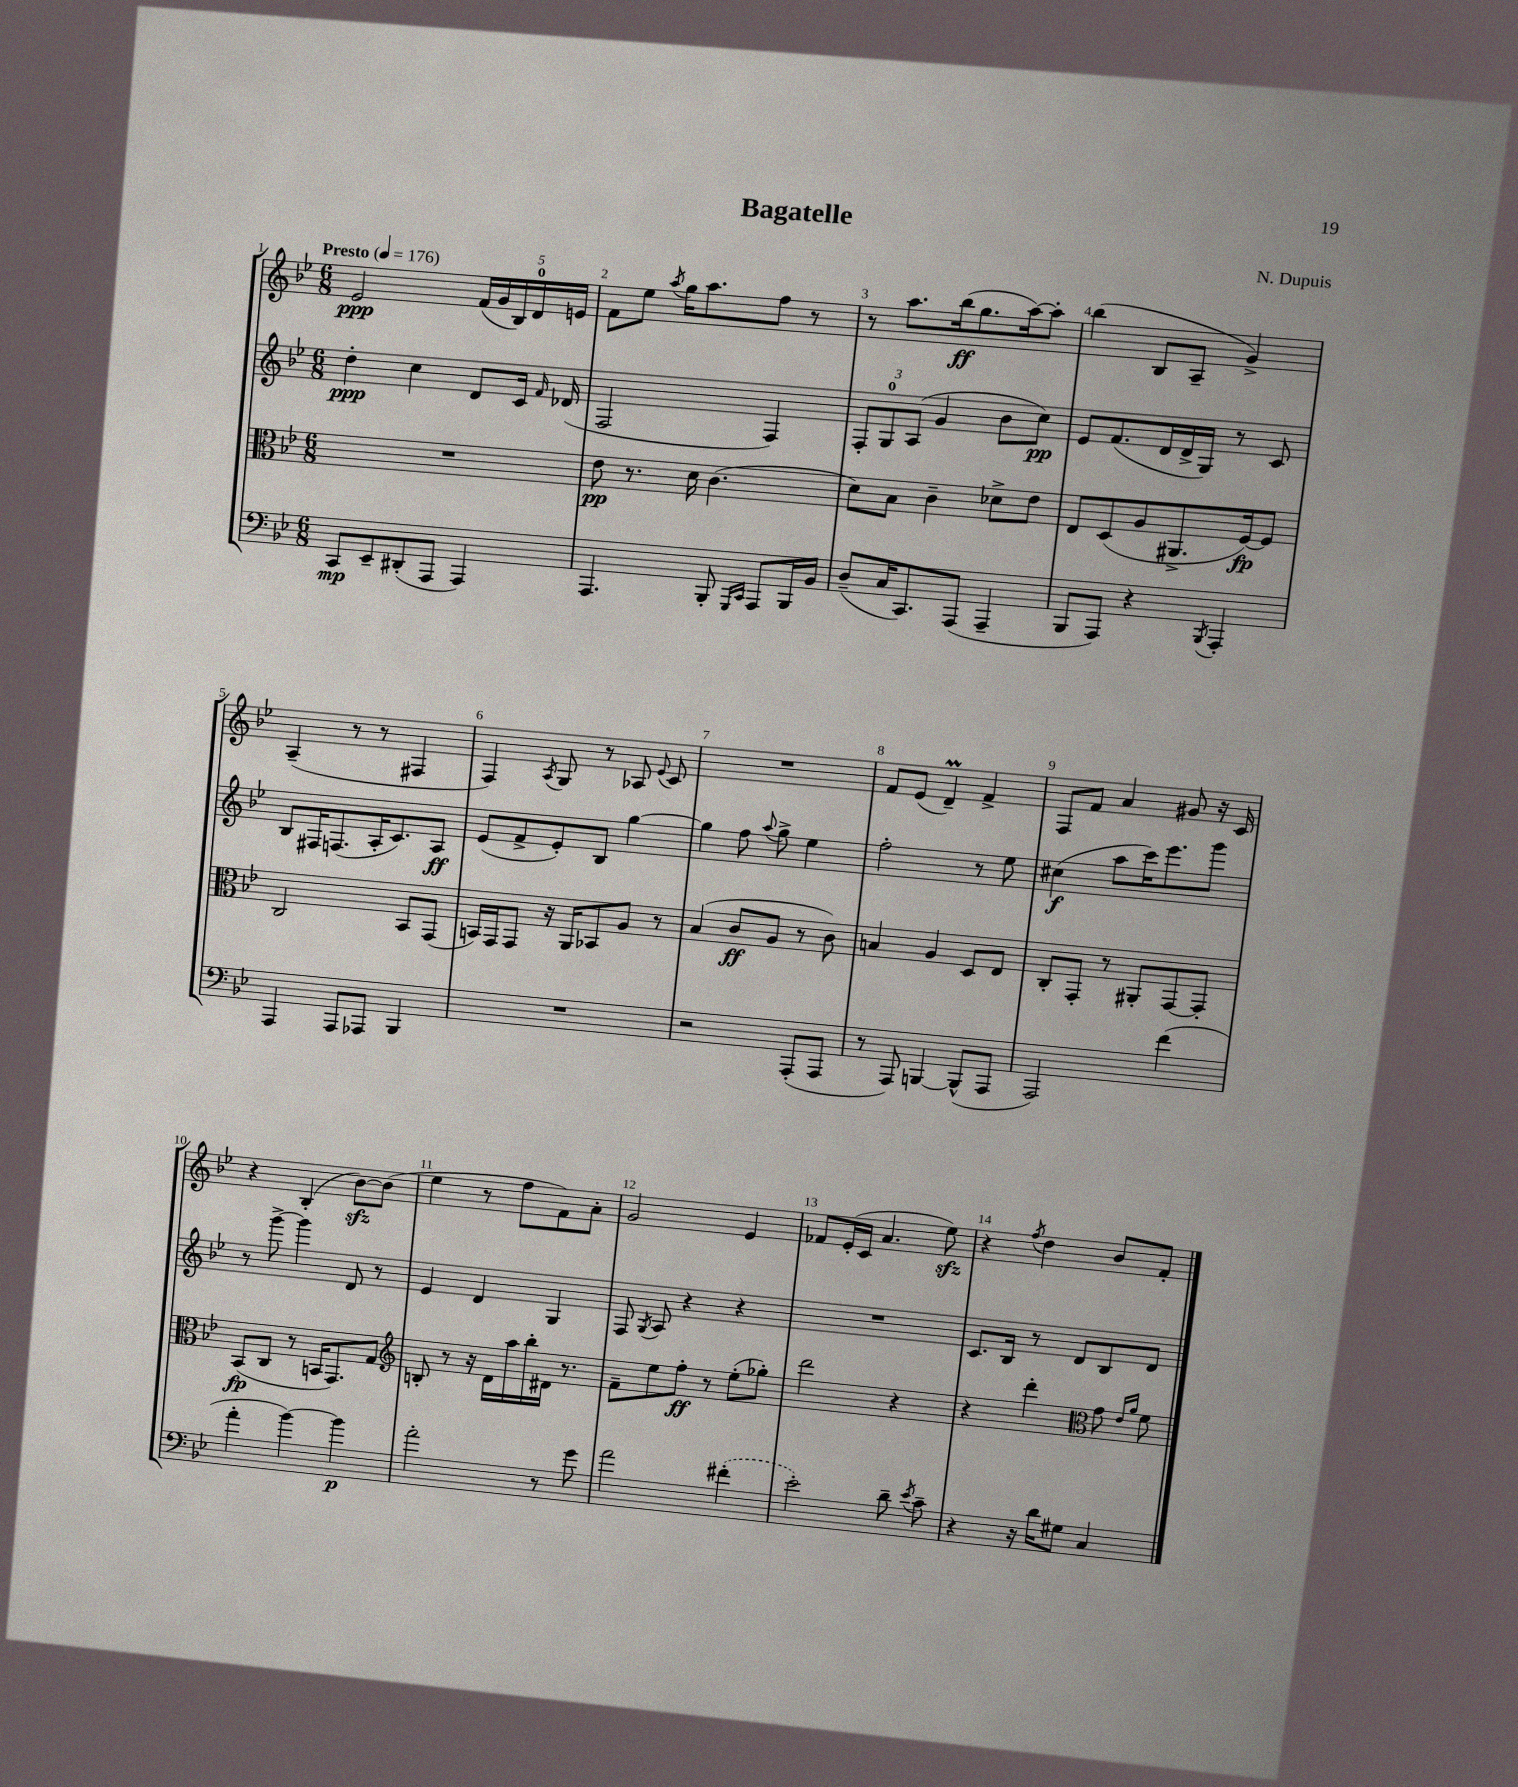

**kern	**kern	**kern	**kern
*staff4	*staff3	*staff2	*staff1
*clefF4	*clefC3	*clefG2	*clefG2
*k[b-e-]	*k[b-e-]	*k[b-e-]	*k[b-e-]
*M6/8	*M6/8	*M6/8	*M6/8
*MM176	*MM176	*MM176	*MM176
8CC/L	2.r	4dd'\	2e-/
8EE-~/	.	.	.
(8DD#'/	.	4cc\	.
8AAA/J	.	.	.
4AAA/)	.	8d/L	(20f/LL
.	.	.	20g/
.	.	.	20B-/)
.	.	16c/Jk	.
.	.	.	20d/
.	.	16qqf/	.
.	.	(16d-/	.
.	.	.	20e/JJ
=	=	=	=
4.AAA/	8e-\	2F/	8f\L
.	8.r	.	8ee-\J
.	.	.	8qaa/
.	.	.	16gg\LK
.	16d\	.	8.aa\
8BBB-'/	(4.c\	.	.
16qqGGG/LL	.	.	.
16qqCC/JJ	.	.	.
8AAA/L	.	4F/)	8ff\J
16BBB-/L	.	.	8r
16BB-/JJ	.	.	.
=	=	=	=
(8D~/L	8d\L)	12F'/L	8r
.	.	12G/	.
16C/K	8B-\J	.	8.aa\L
.	.	(12A/J	.
8.CC/)	.	.	.
.	4c~\	4g/	.
.	.	.	(16bb-\k
(8AAA/J	.	.	8.gg\
4AAA~/	8d-^\L	8b-\L	.
.	.	.	[16aa\k)
.	8e-\J	8cc\J)	8aa'\]J
=	=	=	=
8BBB-/L	8E-/L	8e-/L	(4bb-\
8AAA/J)	(8D/	(8.f/	.
4r	8A/	.	8B-/L
.	.	16d/L	.
.	8.AA#^/	16d^/	8A~/J
.	.	16G/JJ)	.
8qBBB-/	.	.	.
4AAA'/	.	8r	4g^/)
.	[16F/k)	.	.
.	8F/]J	8c/	.
=	=	=	=
4AAA/	2C/	8B-/L	(4A~/
.	.	16F#/K	.
.	.	(8.F/	.
8AAA/L	.	.	8r
8AAA-/J	.	16A'/K	8r
.	.	8.c/)	.
4BBB-/	8BB-/L	.	4F#/
.	(8GG/J	8A/J	.
=	=	=	=
2.r	16BB/LL)	(8e-/L	4F/)
.	16GG/J	.	.
.	8GG/J	8f^/	.
.	.	.	8qA/
.	16r	8e-'/)	8G/
.	16AA/LK	.	.
.	8BB-/	8B-/J	8r
.	8A/J	[4gg\	8A-/
.	.	.	8qqe-/
.	8r	.	8c/
=	=	=	=
2r	(4B-/	4gg\]	2.r
.	8c/L	8ff\	.
.	.	8qqaa/	.
.	8A/J	8gg^\	.
(8AAA'/L	8r	4ee-\	.
8AAA/J	8c\)	.	.
=	=	=	=
8r	4B/	2ff'\	8f/L
8AAA/)	.	.	(8e-/J
[4BBB/	4A/	.	4d~/)
(8BBB^^/]L	8D/L	8r	4f^/
8AAA/J	8E-/J	8ee-\	.
=	=	=	=
2AAA/)	8C'/L	(4cc#\	8F/L
.	8GG'/J	.	8f/J
.	8r	8aa\L	4a/
.	8AA#'/L	16ccc\K)	.
.	.	8.eee-\	.
(4f\	[8GG/	.	8g#/
.	8GG'/]J	8ggg\J	16r
.	.	.	16c/
=	=	=	=
4a'\	(8BB-/L	8r	4r
.	8C/J	[8ggg^\	.
[4b-\)	8r	4ggg\]	(4B-'/
.	16BB/LK	.	.
.	8.GG/)	.	.
4b-\]	.	8d/	[8b-\L)
.	8G/J	8r	(8b-\]J
=	=	=	=
*	*clefG2	*	*
2a'\	8B'/	4e-/	4ee-\
.	8r	.	.
.	16r	4d/	8r
.	16d\LL	.	.
.	16aa\	.	8ff\L
.	16bb-'\	.	.
8r	16d#\JJ	4G/	8f\)
.	8.r	.	.
8g\	.	.	8a'\J
=	=	=	=
2a\	8f~\L	8F/	2g/
.	.	8qG/	.
.	8ee-\	8A/	.
.	8ff'\J	4r	.
.	8r	.	.
(4f#'\	(8ee-'\L	4r	4e-/
.	8gg-'\J)	.	.
=	=	=	=
2e-'\)	2ddd\	2.r	8f-/L
.	.	.	(16e-'/L
.	.	.	16c/JJ
.	.	.	4.a/
8d~\	4r	.	.
8qe-/	.	.	.
8c~\	.	.	8ee-\)
=	=	=	=
4r	4r	8.c/L	4r
.	.	16B-/Jk	.
.	.	.	8qff/
16r	4ddd'\	8r	4dd\
16d\LK	.	.	.
8G#\J	.	8d/L	.
*	*clefC3	*	*
4C/	8g\	8B-/	8b-/L
.	16qqe-/LL	.	.
.	16qqa/JJ	.	.
.	8f\	8d/J	8f'/J
==	==	==	==
*-	*-	*-	*-
